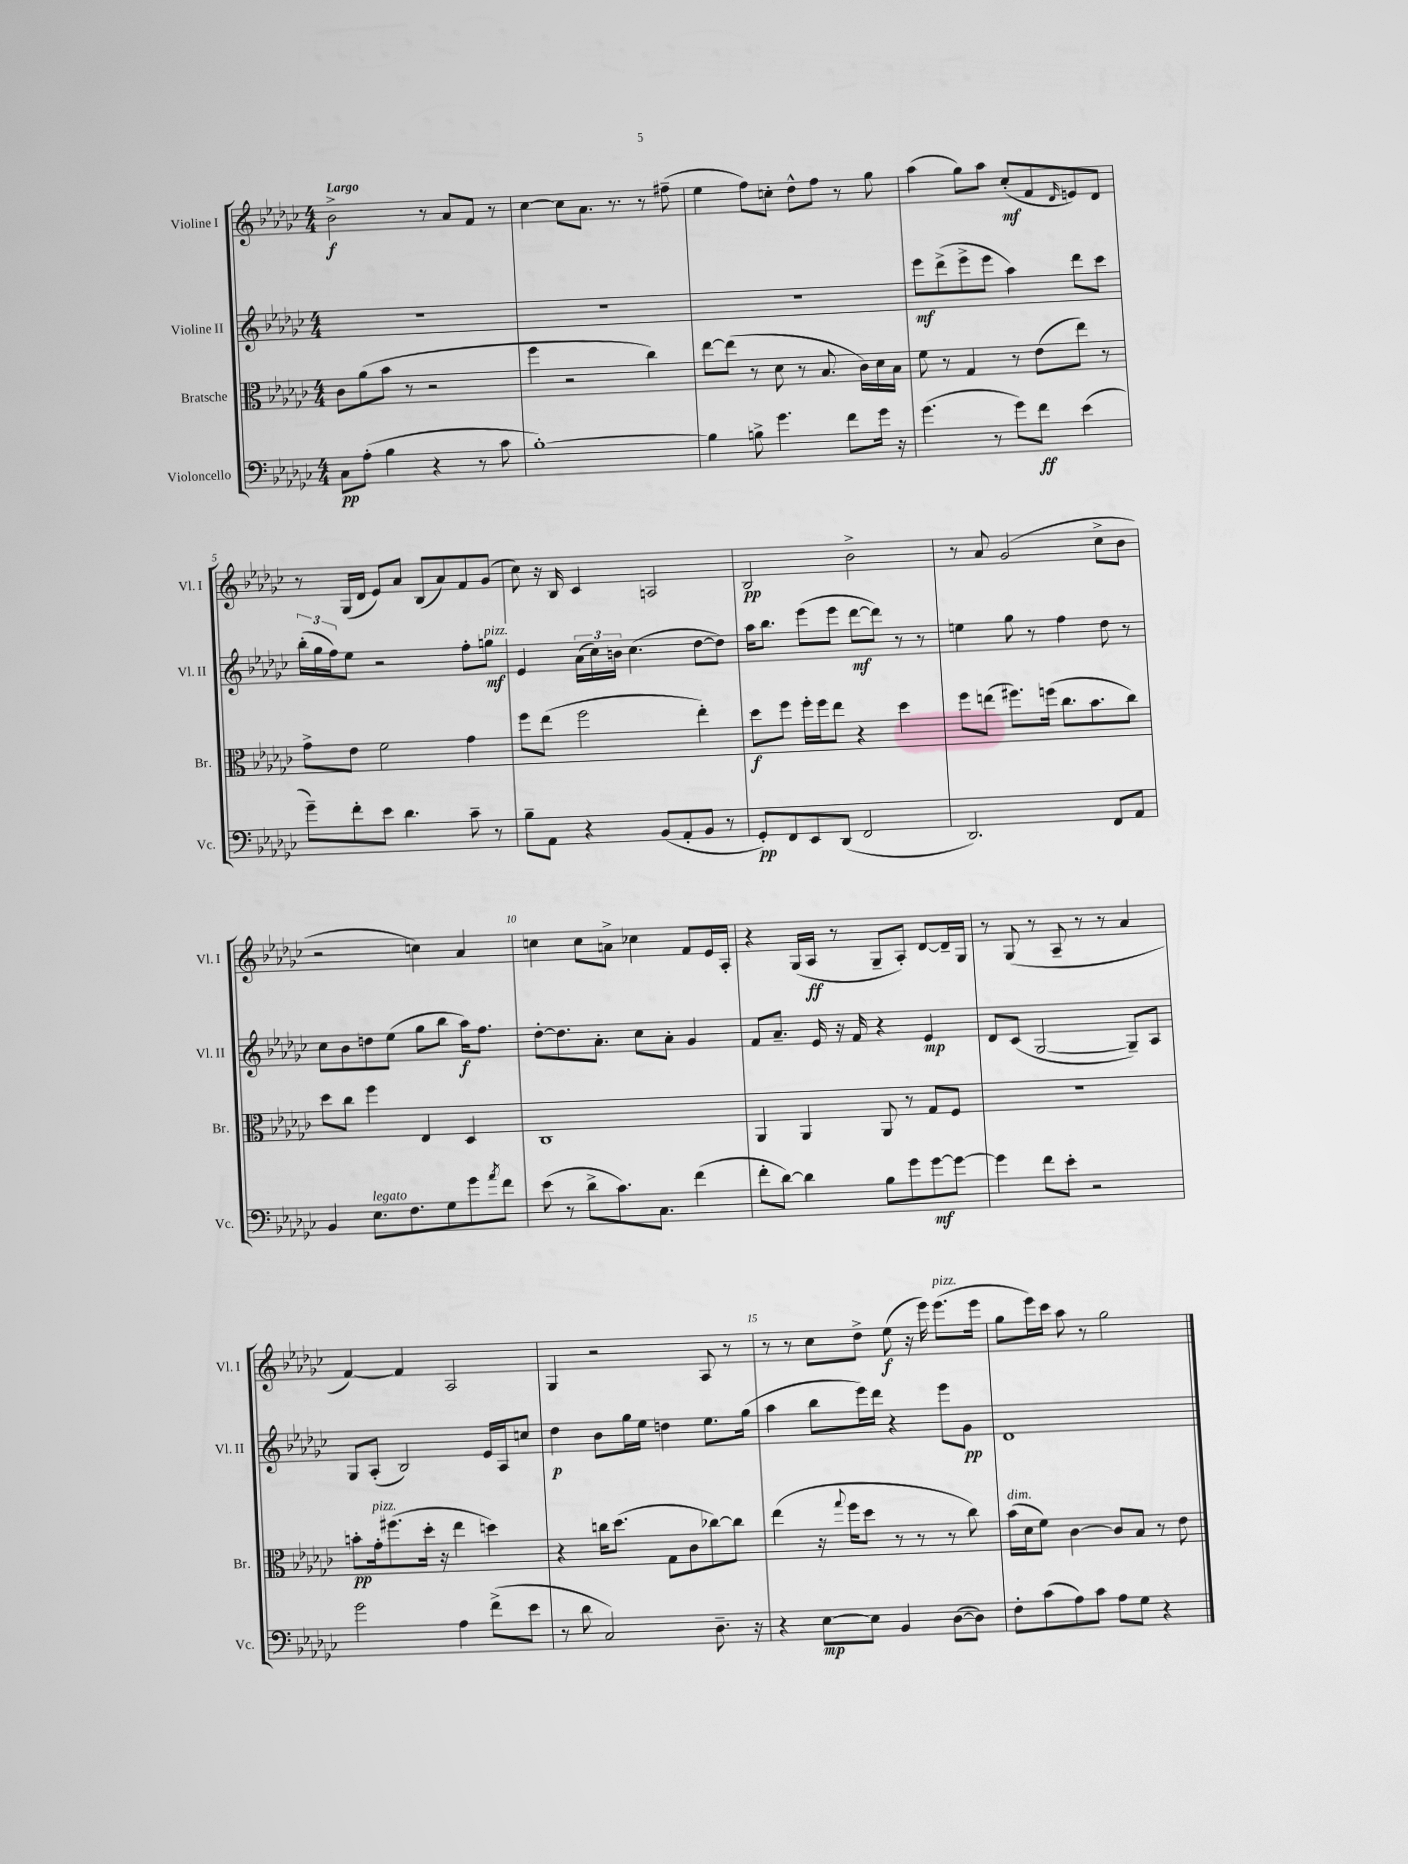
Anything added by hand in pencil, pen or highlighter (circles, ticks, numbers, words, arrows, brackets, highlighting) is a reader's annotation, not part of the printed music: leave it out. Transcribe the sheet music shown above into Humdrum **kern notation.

**kern	**kern	**kern	**kern
*staff4	*staff3	*staff2	*staff1
*clefF4	*clefC3	*clefG2	*clefG2
*k[b-e-a-d-g-c-]	*k[b-e-a-d-g-c-]	*k[b-e-a-d-g-c-]	*k[b-e-a-d-g-c-]
*M4/4	*M4/4	*M4/4	*M4/4
8C-	8c-	1r	2b-^
(8A-'	(8a-	.	.
4B-	8b-	.	.
.	8r	.	.
4r	2r	.	8r
.	.	.	8a-
8r	.	.	8f
8c-	.	.	8r
=	=	=	=
[1B-')	4ff	1r	[4cc-
.	2r	.	8cc-]
.	.	.	8.a-
.	.	.	8.r
.	4cc-)	.	8r
.	.	.	(8ff#~
=	=	=	=
4B-]	[8ee-	1r	4ee-
.	(8ee-]	.	.
8B^	8r	.	8ff)
4.g-	8d-	.	8cc'
.	8r	.	8dd-^^
.	8.B-	.	8ff
8f	.	.	8r
.	16c-)	.	.
16g-	16d-	.	8gg-
16r	16B-	.	.
=	=	=	=
(4.g-	8f	8eee-	(4aa-
.	8r	(8ddd-^	.
.	4G-	8eee-^	8gg-)
8r	.	8eee-	8aa-
8g-)	8r	4aa-)	(8cc-'
8f	(8e-	.	8f
.	.	.	16qqd-
(4e-	8ee-)	8ddd-	8e)
.	8r	8ccc-	8d-
=	=	=	=
8g-~)	8g-^	(24bb-'	8r
.	.	24gg-	.
.	.	24ff)	.
8f'	8e-	8ee-	(16G-
.	.	.	16d-
8e-	2f	2r	8e-)
4.d-	.	.	8a-
.	.	.	(8B-
.	.	.	8a-)
8c-~	4g-	8ff'	8f
8r	.	8gg	(8g-
=	=	=	=
8B-~	8ff	4e-	8cc-)
8AA-	(8ee-	.	16r
.	.	.	16B-
4r	2ff	(24a-	4c-
.	.	24cc-)	.
.	.	24b	.
.	.	(4.cc-	.
(8BB-	.	.	2A
8AA-'	.	.	.
8BB-	4ee-')	[8dd-	.
8r	.	8dd-])	.
=	=	=	=
8GG-')	8dd-	16aa-	2B-
.	.	8.bb-	.
8FF	8ff	.	.
8EE-	16ff'	(8eee-	.
.	16ff	.	.
(8DD-	8ee-	8eee-	.
2FF	4r	[8ddd-	2b-^
.	.	8ddd-])	.
.	4dd-	8r	.
.	.	8r	.
=	=	=	=
2.DD-)	8ff	4ee	8r
.	(8ee	.	8a-
.	8.ff#)	8gg-	(2g-
.	.	8r	.
.	(16ff	.	.
.	8.cc-	4ff	.
.	8.b-	.	.
8FF	.	8dd-	8cc-^
8AA-	8cc-)	8r	8b-
=	=	=	=
4BB-	8dd-	8cc-	2r
.	8cc-	8b-	.
8.E-	4ff	8dd	.
.	.	(8ee-	.
8.F	.	.	.
.	4E-	8gg-	4cc)
8G-	.	8bb-	.
8g-	4D-	16aa-)	4a-
.	.	8.ff	.
8qa-	.	.	.
8f	.	.	.
=	=	=	=
(8e-	1C-	[8dd-'	4cc
8r	.	8.dd-]	.
8d-^	.	.	8cc
.	.	8.a-'	.
8.c-)	.	.	8a^
.	.	8cc-	4cc-
8.C-	.	.	.
.	.	8a-'	.
(4f	.	4g-	8f
.	.	.	16e-
.	.	.	16A-'
=	=	=	=
8f'	4AA-	8f	4r
[8d-)	.	8.a-~	.
4d-]	4AA-	.	(16G-
.	.	16e-	16A-
.	.	16r	8r
.	.	16f	.
8B-	8AA-	4r	8G-~
8g-	8r	.	8A-')
[8g-	8G-	4e-	[8d-
8g-_	8F	.	16d-~]
.	.	.	16G-
=	=	=	=
4g-]	1r	8d-	8r
.	.	(8c-	(8G-
8f	.	[2G-	8r
8e-'	.	.	8A-~
2r	.	.	8r
.	.	.	8r
.	.	8G-~])	4a-
.	.	8A-	.
=	=	=	=
2g-	8b'	8G-	[4f)
.	16g-'	(8A-'	.
.	(8.ff#	.	.
.	.	2B-)	4f]
.	16dd-'	.	.
.	16r	.	.
4A-	4ee-	.	2A-
(8f^	4dd)	16e-	.
.	.	16A-	.
8e-	.	8cc	.
=	=	=	=
8r	4r	4dd-	4G-
8d-	.	.	.
2C-)	16cc	8b-	2r
.	(8.dd-	.	.
.	.	16gg-	.
.	.	16ee-	.
.	8G-	4dd	.
.	8c-	.	.
8.D-~	[8cc-)	8.ee-	8A-
.	8cc-]	.	8r
16r	.	(16gg-	.
=	=	=	=
4r	(4ee-	4aa-	8r
.	.	.	8r
[8E-	16r	8bb-	8cc-
.	8qqgg-	.	.
.	16ff	.	.
8E-]	8dd-	16eee-)	8dd-^
.	.	16ddd-	.
4BB-	8r	4r	(8ee-
.	8r	.	16r
.	.	.	16eee-)
([8D-	8r	8eee-	(8.eee-
8D-])	8cc-)	8g-	.
.	.	.	16eee-
=	=	=	=
8F'	(16b-	1d-	8gg-
.	16d-	.	.
(8c-	8f)	.	16eee-)
.	.	.	16ccc-
8A-)	[4c-	.	8aa-
8c-	.	.	8r
8A-	8c-]	.	2gg-
8G-	8B-	.	.
4r	8r	.	.
.	8e-	.	.
==	==	==	==
*-	*-	*-	*-
